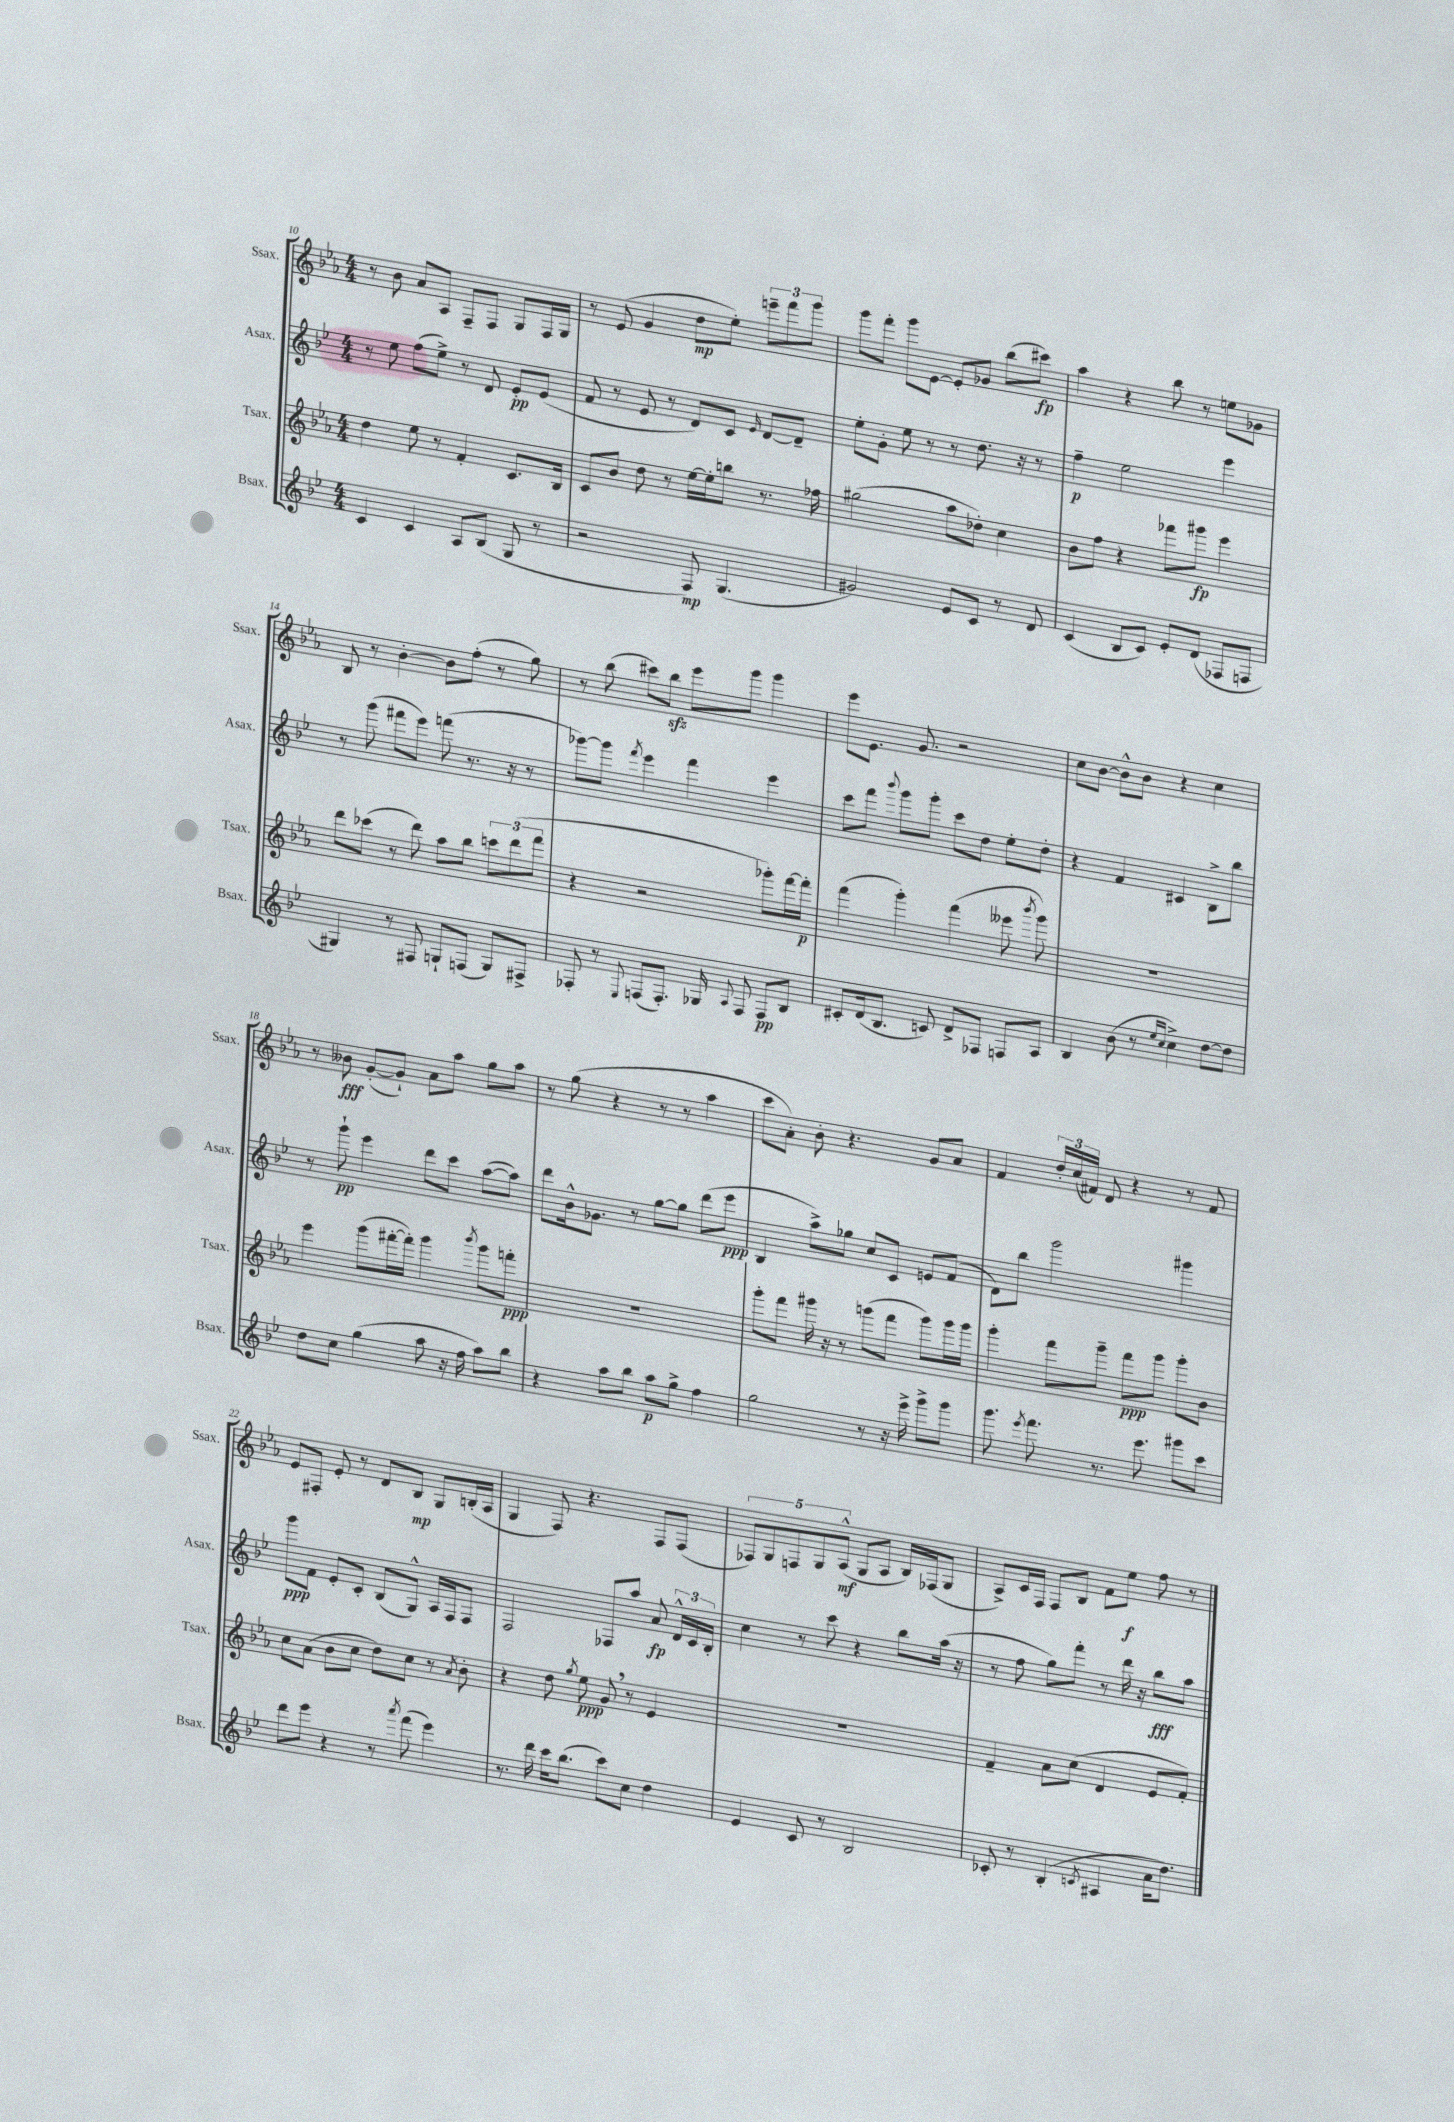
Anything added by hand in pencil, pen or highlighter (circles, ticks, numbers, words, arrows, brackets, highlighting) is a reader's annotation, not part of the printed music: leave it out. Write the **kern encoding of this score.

**kern	**kern	**kern	**kern
*staff4	*staff3	*staff2	*staff1
*clefG2	*clefG2	*clefG2	*clefG2
*k[b-e-]	*k[b-e-a-]	*k[b-e-]	*k[b-e-a-]
*M4/4	*M4/4	*M4/4	*M4/4
4c/	4dd\	8r	8r
.	.	8ee-\	8b-\
4c/	8ee-\	(8ff\L	8a-/L
.	8r	8ee-^\J)	8A-/J
8A/L	4f'/	8r	8F~/L
(8B-/J	.	8d/	8F/J
8G/	8.c/L	8e-'/L	8G/L
8r	.	(8e-/J	16F/L
.	16B-/Jk	.	16G/JJ
=	=	=	=
2r	8c/L	8f/	8r
.	8b-/J	8r	(8e-/
.	8dd\	8e-/	4g/
.	8r	8r	.
8F/)	[16ee-\LL	8d/L)	8dd\L
.	16ee-'\]J	.	.
(4.G/	8bb\J	8c/J	8ee-'\J)
.	.	16qqe-/	.
.	8.r	[8d/L	12eee~\L
.	.	.	12fff\
.	.	8d~/]J	.
.	.	.	12ggg\J
.	16ff-\	.	.
=	=	=	=
2g#/)	(2gg#\	8ee-'\L	8ggg\L
.	.	8g'\J	8fff'\J
.	.	8ee-\	8ggg\L
.	.	8r	[8e-\J
8e-/L	8aa-\L	8r	8e-'/]L
8c/J	8dd-'\J)	8.dd\	8g-/J
8r	4cc\	.	(8bb-\L
.	.	16r	.
8d/	.	8r	8ccc#\J)
=	=	=	=
(4c/	8b-\L	4ff~\	4aa-\
.	8ff\J	.	.
8B-/L	4r	2ee-\	4r
8c/J)	.	.	.
8e-'/L	8fff-\L	.	8bb-\
(8d/J	8ggg#\J	.	8r
8F-/L	4eee-\	4eee-\	8ee\L
8F/J	.	.	8g-\J
=	=	=	=
4G#/)	8ddd\L	8r	8B-/
.	(8ccc-\J	(8ggg\	8r
8r	8r	8fff#\L	[4b-'\
8F#/	8ddd\)	8eee-\J)	.
8G`/L	8aa-\L	(8fff\	8b-\]L
(8F/J	8bb-\J	8.r	(8ff'\J
8G/L)	12ccc\L	.	8r
.	.	16r	.
.	(12ddd\	.	.
8F#^/J	.	8r	8gg\)
.	12fff\J	.	.
=	=	=	=
8F-'/	4r	[8ggg-\L)	8r
8r	.	8ggg-\]J	(8bb-\
8qqE-/	.	8qfff/	.
(8F/L	2r	4eee-\	8ccc#\L)
8.F'/J)	.	.	8bb-\J
.	.	4fff\	8eee-\L
16G-/	.	.	.
8qqA/	.	.	.
8F/	.	.	8ggg\J
8F/L	8ggg-'\L)	4eee-\	4ggg\
8B-/J	[16fff\L	.	.
.	16fff'\]JJ	.	.
=	=	=	=
8c#'/L	(4fff\	8ccc\L	8eee-\L
(16d/k	.	8fff\J	8.e-\J
8.B-/J	.	.	.
.	.	8qqbbb-/	.
.	4ggg'\)	8ggg\L	.
.	.	.	8.g/
8c/)	.	8ggg'\J	.
8d^/L	(4fff\	8ccc\L	2r
8F-/J	.	8dd\J	.
8F/L	8eee--\	8ee-'\L	.
.	8qbbb-/	.	.
8A/J	8ggg\)	8dd'\J	.
=	=	=	=
4B-/	1r	4r	8cc\L
.	.	.	[8b-\J
(8b-\	.	4f/	8b-^^\]L
8r	.	.	8b-\J
16qqee-/LL	.	.	.
16qqcc/JJ	.	.	.
4cc^\)	.	4c#/	4r
[8dd\L	.	8B-^\L	4cc\
8dd\]J	.	8bb-\J	.
=	=	=	=
8dd\L	4eee-\	8r	8r
8cc\J	.	8ggg`\	8b--\
(4gg\	(8ggg\L	4eee-\	([8g'/L
.	[16fff#'\L	.	8g`/]J)
.	16fff#'\]JJ)	.	.
8aa\	4ggg\	8ddd\L	8a-\L
16r	.	8ccc\J	8aa-\J
16ff\	.	.	.
.	8qbbb-/	.	.
8aa\L)	8ggg\L	([8aa\L	8gg\L
8bb-\J	8fff'\J	8aa\]J)	8aa-\J
=	=	=	=
4r	1r	8ddd\L	8r
.	.	16b-^^\k	(8gg\
.	.	8.g-\J	.
8aa\L	.	.	4r
8bb-\J	.	8r	.
8aa\L	.	[8gg\L	8r
8gg^\J	.	8gg\]J	8r
4ff\	.	(8ddd\L	4aa-\
.	.	8eee-\J	.
=	=	=	=
2gg\	8ggg'\L	4B-/	8ccc\L
.	8fff\J	.	8a-'\J)
.	16ggg#\	8aa^\L)	8b-'\
.	16r	.	.
.	8r	8gg-\J	4.r
8r	(8ggg\L	8cc/L	.
16r	8fff\J	8c/J	.
16eee-^\	.	.	.
8ggg^\L	8ggg\L)	8e/L	8g/L
8ggg\J	16ggg\L	(8f/J	8a-/J
.	16ggg\JJ	.	.
=	=	=	=
8.ggg\	4ggg'\	8d\L)	4f/
.	.	8bb-\J	.
8qeee-/	.	.	.
8.fff\	.	.	.
.	8fff\L	2ggg\	24dd'/LL
.	.	.	(24cc/
.	.	.	24f#/JJ)
8.r	8ggg~\J	.	8d/
.	8fff\L	.	4r
8.eee-\	.	.	.
.	8ggg\J	.	.
8ggg#\L	8ggg'\L	4ggg#\	8r
8ccc\J	8b-\J	.	8f#/
=	=	=	=
8ddd\L	8cc\L	8ggg\L	8e-/L
8eee-\J	(8a-\J	8f\J	8F#'/J
4r	8b-\L	8e-'/L	8e-'/
.	8cc\J	8c'/J	8r
8r	8dd\L)	(8B-/L	8d/L
8qaaa/	.	.	.
(8fff\	8cc\J	8G^^/J)	8B-/J
4eee-\)	8r	16A/LL	8G/L
.	.	16F/J	.
.	8qa-/	.	.
.	8b-'\	8F/J	(16B'/L
.	.	.	16A-/JJ
=	=	=	=
8.r	4r	2F/	4G/
16ddd\	.	.	.
16ccc\LK	8dd\	.	8F/)
(8.bb-\J	.	.	.
.	8qgg/	.	.
.	8ee-\	.	4.r
8ccc\L)	8g/	8F-/L	.
8cc\J	8r	8aa/J	.
4dd\	4e-/	8a/	8F/L
.	.	24d^^/LL	(8F/J
.	.	24c/	.
.	.	24B-'/JJ	.
=	=	=	=
4e-/	1r	4cc\	10F-/L)
.	.	.	10G/
.	.	.	10F/
8c/	.	8r	.
.	.	.	10G/
8r	.	8ccc\	.
.	.	.	(10A-^^/J
2B-/	.	4r	8G/L
.	.	.	8A-/J
.	.	8bb-\L	16B-/LL)
.	.	.	(16F-/J
.	.	(16aa\Jk	8G/J
.	.	16r	.
=	=	=	=
8c-'/	4f~/	8r	8A-^/L)
8r	.	8ff\	16c/L
.	.	.	16F/JJ
(4B-'/	8a-\L	8gg\L)	8F/L
.	(8cc\J	8fff'\J	8B-/J
8qc/	.	.	.
4A#/	4d/	8r	8f\L
.	.	16ddd\	8ee-\J
.	.	16r	.
16a\LK	8e-/L	8bb-\L	8ff\
8.dd\J)	.	.	.
.	8f'/J)	8aa\J	8r
==	==	==	==
*-	*-	*-	*-
